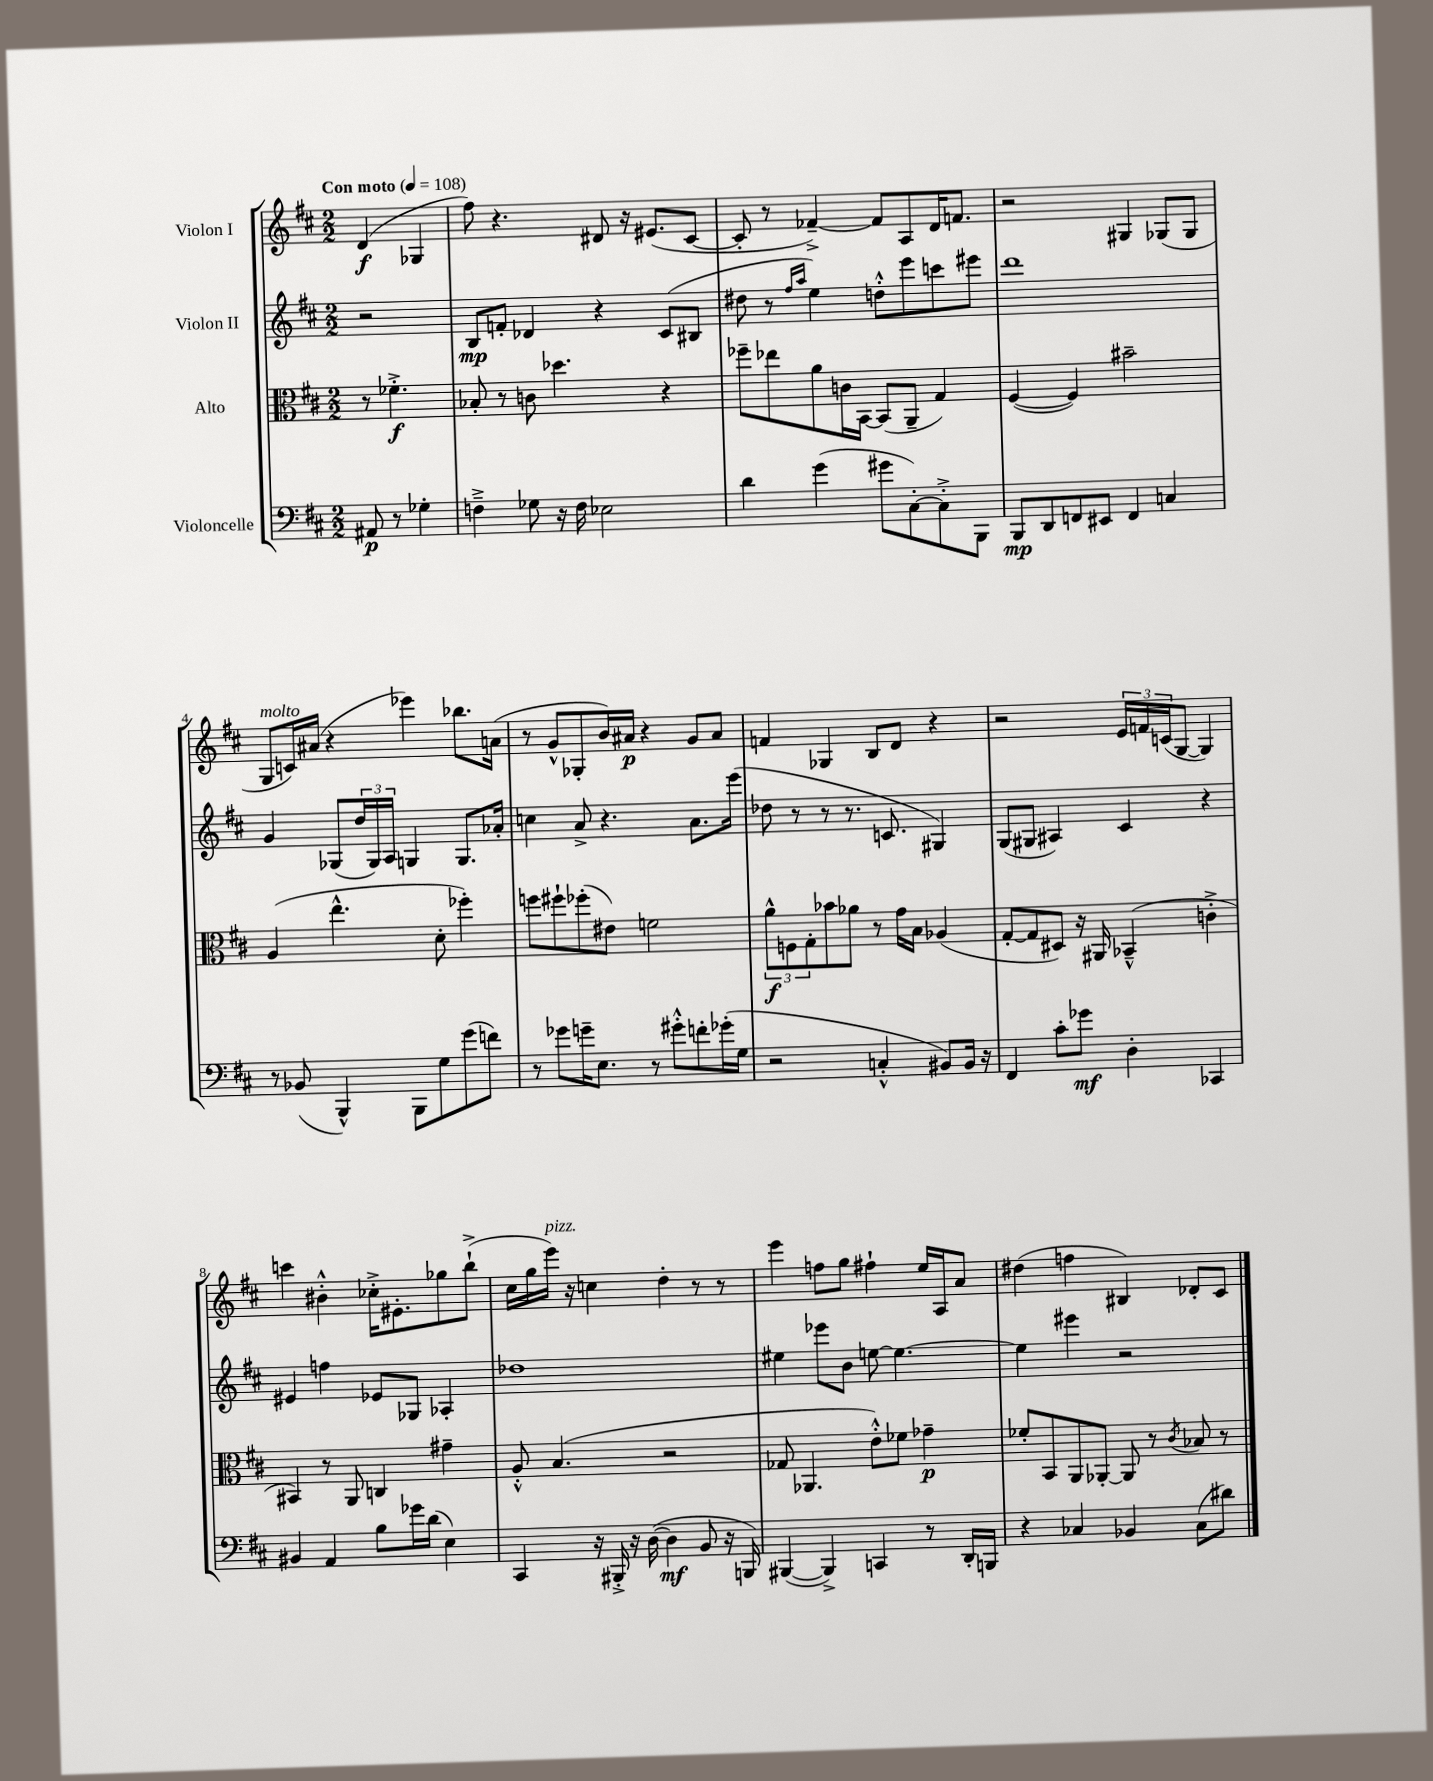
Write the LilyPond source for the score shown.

<<
\new StaffGroup <<
\new Staff = "s0" \with { instrumentName = "Violon I" } {
    \clef treble \key d \major \numericTimeSignature \time 2/2 \partial 2 \tempo "Con moto" 4 = 108
    d'4\f( ges4 |
    fis''8) r4. dis'8 r16 eis'8.( cis'8~ |
    cis'8-. r8 fes'4~--->) fes'8 a8 d'16 f'8. |
    r2 gis4 ges8( ges8 |
    g8^\markup { \italic "molto" } c'16) ais'16( r4 ees'''4) bes''8. a'16( |
    r8 g'8-^ ges8-. b'16) ais'16\p r4 g'8 ais'8 |
    f'4 ges4 b8 d'8 r4 |
    r2 \tuplet 3/2 { e'16 f'16 c'16( } g8~ g4) |
    c'''4 bis'4-.-^ ces''16-.-> eis'8.-. ges''8 b''8-!->( |
    cis''16 g''16 e'''16^\markup { \italic "pizz." }) r16 c''4 d''4-. r8 r8 |
    e'''4 f''8 g''8 fis''4-! e''16 a16 a'8 |
    dis''4( f''4 bis4) des'8-. cis'8 \bar "|." |
}
\new Staff = "s1" \with { instrumentName = "Violon II" } {
    \clef treble \key d \major \numericTimeSignature \time 2/2 \partial 2
    r2 |
    b8\mp f'8-. des'4 r4 cis'8( bis8 |
    dis''8 r8 \grace { fis''16 a''16 } e''4) d''8-.-^ e'''8 c'''8 eis'''8 |
    d'''1 |
    g'4 ges8( \tuplet 3/2 { d''16 ges16) a16 } g4 g8. aes'16-. |
    c''4 a'8-> r4. a'8. e'''16( |
    des''8 r8 r8 r8. c'8. gis4) |
    g8( gis8 ais4) cis'4 r4 |
    eis'4 f''4 ees'8 ges8 aes4-. |
    des''1 |
    eis''4 ees'''8 b'8 e''8~ e''4.~ |
    e''4 eis'''4 r2 \bar "|." |
}
\new Staff = "s2" \with { instrumentName = "Alto" } {
    \clef alto \key d \major \numericTimeSignature \time 2/2 \partial 2
    r8 fes'4.-.->\f |
    bes8-. r8 c'8 des''4. r4 |
    fes''8-- ees''8 a'8 c'16 b,16~ b,8( a,8-- g4) |
    fis4~( fis4) bis'2-- |
    a4( e''4.-^ d'8-. fes''4-.) |
    f''8 fis''8-! fes''8-.( eis'8) f'2 |
    \tuplet 3/2 { a'8-^\f f8 g8-. } bes'8 aes'8 r8 g'16 b16 aes4( |
    g8~-. g8 dis8) r16 ais,16 bes,4---^( c'4-.-> |
    bis,4) r8 a,8 c4 gis'4-- |
    a8-.-^ b4.( r2 |
    ges8 aes,4. e'8-.-^) fes'8 ges'4--\p |
    fes'8-. b,8 a,8 aes,8~-. aes,8 r8 \acciaccatura { cis'8 } bes8 r8 \bar "|." |
}
\new Staff = "s3" \with { instrumentName = "Violoncelle" } {
    \clef bass \key d \major \numericTimeSignature \time 2/2 \partial 2
    ais,8\p r8 ges4-. |
    f4---> ges8 r16 f16 ees2 |
    d'4 g'4( gis'8 cis8~-.) cis8-.-> b,,8 |
    b,,8\mp d,8 f,8 eis,8 f,4 c4 |
    r8 bes,8( b,,4-^) b,,8 g8 g'8( f'8) |
    r8 ges'8 g'16-- e8. r8 gis'8-.-^ f'8-. ges'16-.( g16 |
    r2 c4-.-^ bis,8) bis,16 r16 |
    fis,4 cis'8-. ges'8\mf d4-. ces,4 |
    bis,4 a,4 b8 ges'16 d'16( e4) |
    cis,4 r16 bis,,16-.-> r16 d16~( d4\mf b,8 r16 b,,16) |
    bis,,4~( bis,,4->) c,4 r8 d,16-. b,,16 |
    r4 ces4 bes,4 ces8( dis'8) \bar "|." |
}
>>
>>
